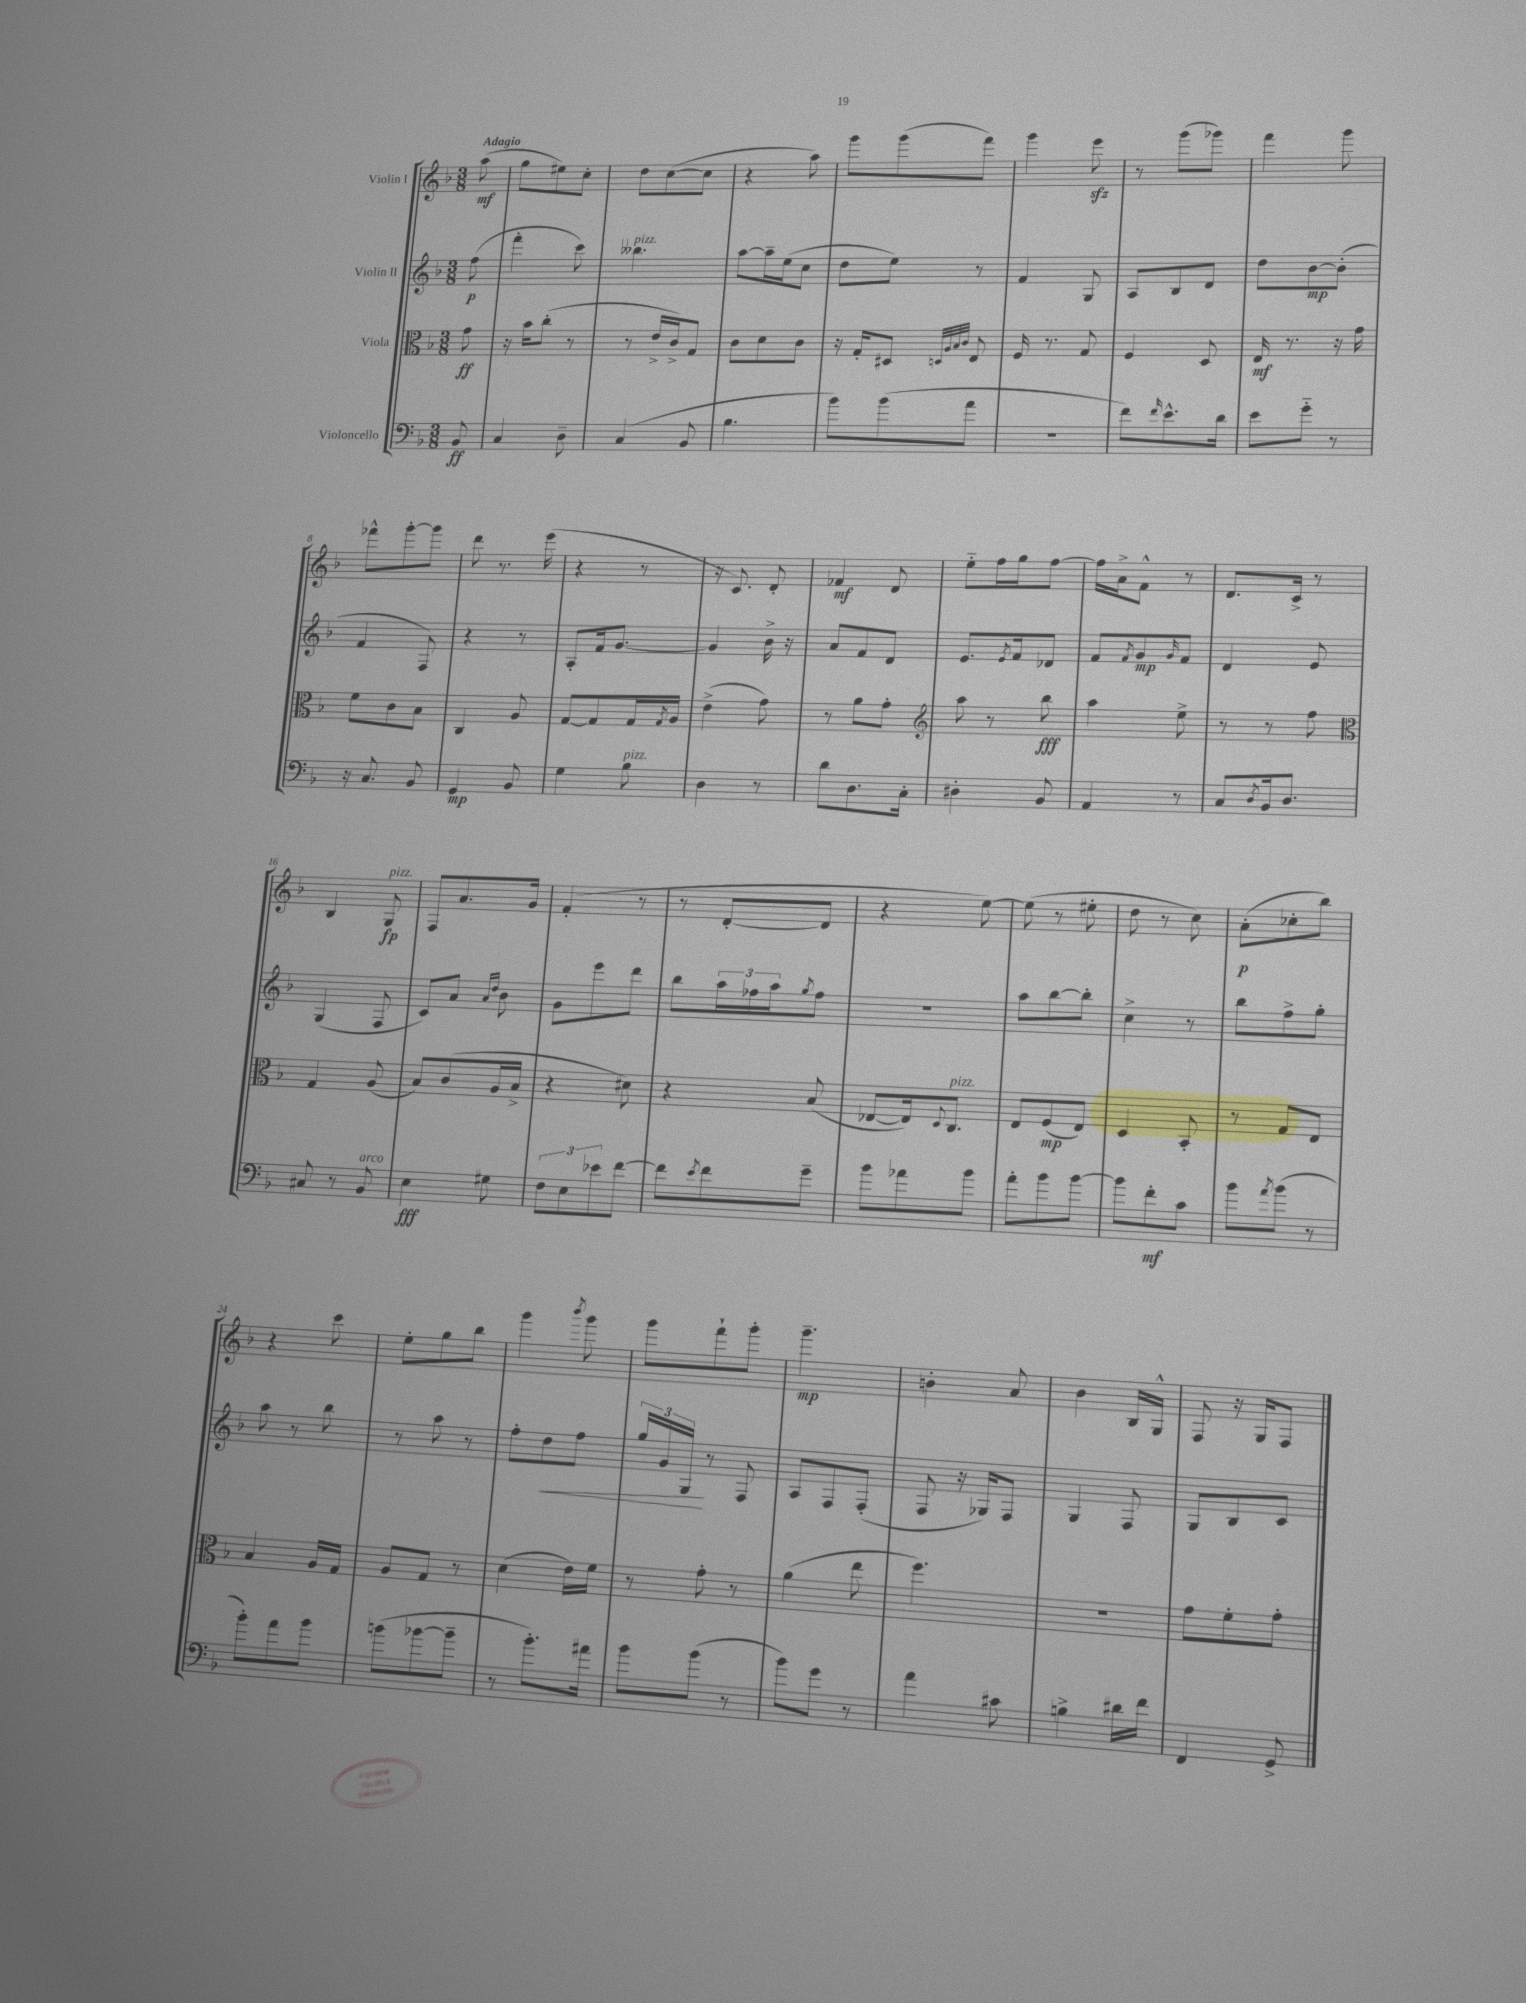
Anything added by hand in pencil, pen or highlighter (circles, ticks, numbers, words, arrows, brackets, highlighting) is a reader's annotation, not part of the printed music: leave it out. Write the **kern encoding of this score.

**kern	**dynam	**kern	**dynam	**kern	**dynam	**kern	**dynam
*part4	*part4	*part3	*part3	*part2	*part2	*part1	*part1
*staff4	*staff4	*staff3	*staff3	*staff2	*staff2	*staff1	*staff1
*I"Violoncello	*	*I"Viola	*	*I"Violin II	*	*I"Violin I	*
*clefF4	*	*clefC3	*	*clefG2	*	*clefG2	*
*k[b-]	*	*k[b-]	*	*k[b-]	*	*k[b-]	*
*M3/8	*	*M3/8	*	*M3/8	*	*M3/8	*
=	=	=	=	=	=	=	=
!	!	!	!	!	!	!LO:TX:a:B:t=Adagio	!
8BB-/	ff	8g\	ff	(8ff\	p	(8aa\	mf
=1	=1	=1	=1	=1	=1	=1	=1
4C/	.	16r	.	4fff'\	.	8gg\L	.
.	.	16b-\KL	.	.	.	.	.
.	.	(8cc'\J	.	.	.	8ee#X\)	.
8D~\	.	8r	.	8ccc\)	.	8cc'\J	.
=2	=2	=2	=2	=2	=2	=2	=2
!	!	!	!	!LO:TX:a:i:t=pizz.	!	!	!
(4C/	.	8r	.	4.bb--X\	.	8dd\L	.
.	.	16e^/LL	.	.	.	([8cc\	.
.	.	16c^/J)	.	.	.	.	.
8BB-/	.	8G/J	.	.	.	8cc\J]	.
=3	=3	=3	=3	=3	=3	=3	=3
4.B-\	.	8c\L	.	[8aa\L	.	4r	.
.	.	8d\	.	16aa~\L]	.	.	.
.	.	.	.	(16ee\J	.	.	.
.	.	8c\J	.	8cc\J	.	8aa\)	.
=4	=4	=4	=4	=4	=4	=4	=4
8b-\L)	.	16r	.	8dd\L	.	8ggg\L	.
.	.	16G'/KL	.	.	.	.	.
(8b-\	.	8D#X/J	.	8ee\J)	.	(8ggg\	.
.	.	32qqDn/LLL	.	.	.	.	.
.	.	32qqA/	.	.	.	.	.
.	.	32qqB-/	.	.	.	.	.
.	.	32qqc/JJJ	.	.	.	.	.
8a\J	.	8E/	.	8r	.	8fff\J)	.
=5	=5	=5	=5	=5	=5	=5	=5
4.r	.	16F/	.	4f/	.	4ggg\	.
.	.	8.r	.	.	.	.	.
.	.	8G/	.	8G/	.	8eeezz\	.
=6	=6	=6	=6	=6	=6	=6	=6
8f\L)	.	4F/	.	8A/L	.	8r	.
16qqf/	.	.	.	.	.	.	.
8.e^^\	.	.	.	8B-/	.	(8ggg\L	.
.	.	8D/	.	8d/J	.	8ggg-X\J)	.
16d\Jk	.	.	.	.	.	.	.
=7	=7	=7	=7	=7	=7	=7	=7
8e\L	.	16E/	mf	8dd\L	.	4fff\	.
.	.	8.r	.	.	.	.	.
8g\J	.	.	.	[8b-\	mp	.	.
8r	.	16r	.	(8b-'\J]	.	8ggg\	.
.	.	16g\	.	.	.	.	.
!!LO:LB:g=z
=8	=8	=8	=8	=8	=8	=8	=8
16r	.	8f\L	.	4f/	.	8fff-X^^\L	.
8.C/	.	.	.	.	.	.	.
.	.	8c\	.	.	.	[8ggg'\	.
8BB-/	.	8B-\J	.	8F/)	.	8ggg\J]	.
=9	=9	=9	=9	=9	=9	=9	=9
4GG/	mp	4C/	.	4r	.	8ddd\	.
.	.	.	.	.	.	8.r	.
8BB-/	.	8A/	.	8r	.	.	.
.	.	.	.	.	.	(16eee\	.
=10	=10	=10	=10	=10	=10	=10	=10
4G\	.	[8G/L	.	8A'/L	.	4r	.
.	.	8G/]	.	16f/k	.	.	.
.	.	.	.	[8.g/J	.	.	.
!LO:TX:a:i:t=pizz.	!	!	!	!	!	!	!
8B-\	.	16G/L	.	.	.	8r	.
.	.	8qG/	.	.	.	.	.
.	.	16A/JJ	.	.	.	.	.
=11	=11	=11	=11	=11	=11	=11	=11
4D\	.	(4e^\	.	4g/]	.	16r	.
.	.	.	.	.	.	8.c/)	.
8r	.	8g\)	.	16b-^\	.	8d'/	.
.	.	.	.	16r	.	.	.
=12	=12	=12	=12	=12	=12	=12	=12
8d\L	.	8r	.	8a/L	.	4f-X/	mf
8.D\	.	8a\L	.	8f/	.	.	.
.	.	8g'\J	.	8d/J	.	8d/	.
16C'\Jk	.	.	.	.	.	.	.
=13	=13	=13	=13	=13	=13	=13	=13
*	*	*clefG2	*	*	*	*	*
4D#X'\	.	8aa\	.	8.e/L	.	8ee\L	.
.	.	8r	.	.	.	16ff\L	.
.	.	.	.	8qe/	.	.	.
.	.	.	.	16f/k	.	16gg\J	.
8BB-/	.	8bb-\	fff	8d-X/J	.	[8ff\J	.
=14	=14	=14	=14	=14	=14	=14	=14
4AA/	.	4aa\	.	8f/L	.	16ff\LL]	.
.	.	.	.	.	.	16a^\J	.
.	.	.	.	8qf/	.	.	.
.	.	.	.	8g/	mp	8f^^\J	.
.	.	.	.	16qqg/	.	.	.
8r	.	8ee^\	.	8f/J	.	8r	.
=15	=15	=15	=15	=15	=15	=15	=15
8C/L	.	8r	.	4d/	.	8.d/L	.
8qD/	.	.	.	.	.	.	.
16BB-/k	.	8r	.	.	.	.	.
8.D/J	.	.	.	.	.	16c^/Jk	.
.	.	8ff\	.	8e/	.	8r	.
!!LO:LB:g=z
=16	=16	=16	=16	=16	=16	=16	=16
*	*	*clefC3	*	*	*	*	*
8C#X/	.	4G/	.	(4G/	.	4B-/	.
8r	.	.	.	.	.	.	.
!	!	!	!	!	!	!LO:TX:a:i:t=pizz.	!
!LO:TX:a:i:t=arco	!	!	!	!	!	!	!
8BB-/	.	(8A/	.	8F/	.	8G/	fp
=17	=17	=17	=17	=17	=17	=17	=17
4E\	fff	8B-/L)	.	8c/L)	.	8F/L	.
.	.	(8c/	.	8a/J	.	8.a/	.
.	.	.	.	16qqa/LL	.	.	.
.	.	.	.	16qqdd/JJ	.	.	.
8G#X\	.	16A/L	.	8b-\	.	.	.
.	.	16B-^/JJ	.	.	.	16g/Jk	.
=18	=18	=18	=18	=18	=18	=18	=18
12F\L	.	4r	.	8g\L	.	(4f'/	.
12E\	.	.	.	.	.	.	.
.	.	.	.	8eee\	.	.	.
12e-X\	.	.	.	.	.	.	.
[8f\J	.	8d#X\)	.	8ddd\J	.	8r	.
=19	=19	=19	=19	=19	=19	=19	=19
8f\L]	.	4r	.	8bb-\L	.	8r	.
8qe/	.	.	.	.	.	.	.
8f\	.	.	.	24aa\L	.	[8d'/L	.
.	.	.	.	24ff-X\	.	.	.
.	.	.	.	24aa\J	.	.	.
.	.	.	.	8qgg/	.	.	.
8g~\J	.	(8B-/	.	8ff-\J	.	8d/J]	.
=20	=20	=20	=20	=20	=20	=20	=20
8b-\L	.	[8E-X/L	.	4.r	.	4r	.
8a-X\	.	16E-/k])	.	.	.	.	.
.	.	8qqD/	.	.	.	.	.
!	!	!LO:TX:a:i:t=pizz.	!	!	!	!	!
.	.	8.C/J	.	.	.	.	.
8b-\J	.	.	.	.	.	[8ee\)	.
=21	=21	=21	=21	=21	=21	=21	=21
8a'\L	.	8E/L	.	8aa\L	.	(8ee\]	.
8b-\	.	(8F/	mp	[8bb-\	.	8r	.
[8b-\J	.	8E/J)	.	8bb-'\J]	.	8ee#X'\	.
=22	=22	=22	=22	=22	=22	=22	=22
8b-\L]	.	4D/	.	4cc^\	.	8dd\	.
8f'\	mf	.	.	.	.	8r	.
8c\J	.	8BB-'/	.	8r	.	8cc\)	.
=23	=23	=23	=23	=23	=23	=23	=23
8b-\L	.	8r	.	8bb-\L	.	(8a'\L	p
8qa/	.	.	.	.	.	.	.
(8b-\J	.	8G/L	.	8ff^\	.	8cc-X'\	.
8r	.	8E/J	.	8gg'\J	.	8bb-\J)	.
!!LO:LB:g=z
=24	=24	=24	=24	=24	=24	=24	=24
8b-'\L)	.	4B-/	.	8aa\	.	4r	.
8a\	.	.	.	8r	.	.	.
8b-\J	.	16A/LL	.	8bb-\	.	8ccc\	.
.	.	16G/JJ	.	.	.	.	.
=25	=25	=25	=25	=25	=25	=25	=25
(8bn\L	.	8A/L	.	8r	.	8ee'\L	.
[8b-X\	.	8G/J	.	8aa\	.	8gg\	.
8b-~\J]	.	8r	.	8r	.	8bb-\J	.
=26	=26	=26	=26	=26	=26	=26	=26
8r	.	(4d\	.	8ff'\L	.	4ggg\	.
!	!	!	!	!	!LO:HP:b	!	!
8.b-'\L)	.	.	.	8dd\	<	.	.
.	.	.	.	.	.	8qbbb-/	.
.	.	16e\LL)	.	8ff\J	.	8ggg\	.
16a#X\Jk	.	16f\JJ	.	.	.	.	.
=27	=27	=27	=27	=27	=27	=27	=27
8b-\L	.	8r	.	24gg/LL	.	8ggg\L	.
.	.	.	.	24g/	.	.	.
.	.	.	.	24G/JJ	.	.	.
(8b-\J	.	8g'\	.	8r	[	8fff`\	.
8r	.	8r	.	8F/	.	8ggg'\J	.
=28	=28	=28	=28	=28	=28	=28	=28
8b-\L)	.	(4a\	.	8A/L	.	4.ggg~\	mp
8g\J	.	.	.	8F/	.	.	.
8r	.	8ee\	.	(8F'/J	.	.	.
=29	=29	=29	=29	=29	=29	=29	=29
4a\	.	4.ff\)	.	8F/	.	4bn'\	.
.	.	.	.	16r	.	.	.
.	.	.	.	16G-X/KL)	.	.	.
8c#X\	.	.	.	8F/J	.	8a/	.
=30	=30	=30	=30	=30	=30	=30	=30
4Bn^\	.	4.r	.	4G/	.	4b-\	.
16d#X\LL	.	.	.	8F/	.	16B-/LL	.
16f\JJ	.	.	.	.	.	16G^^/JJ	.
=31	=31	=31	=31	=31	=31	=31	=31
4FF/	.	8g\L	.	8G/L	.	8F/	.
.	.	8f'\	.	8B-/	.	16r	.
.	.	.	.	.	.	16G/KL	.
8GG^/	.	8g'\J	.	8c/J	.	8F/J	.
==	==	==	==	==	==	==	==
*-	*-	*-	*-	*-	*-	*-	*-
